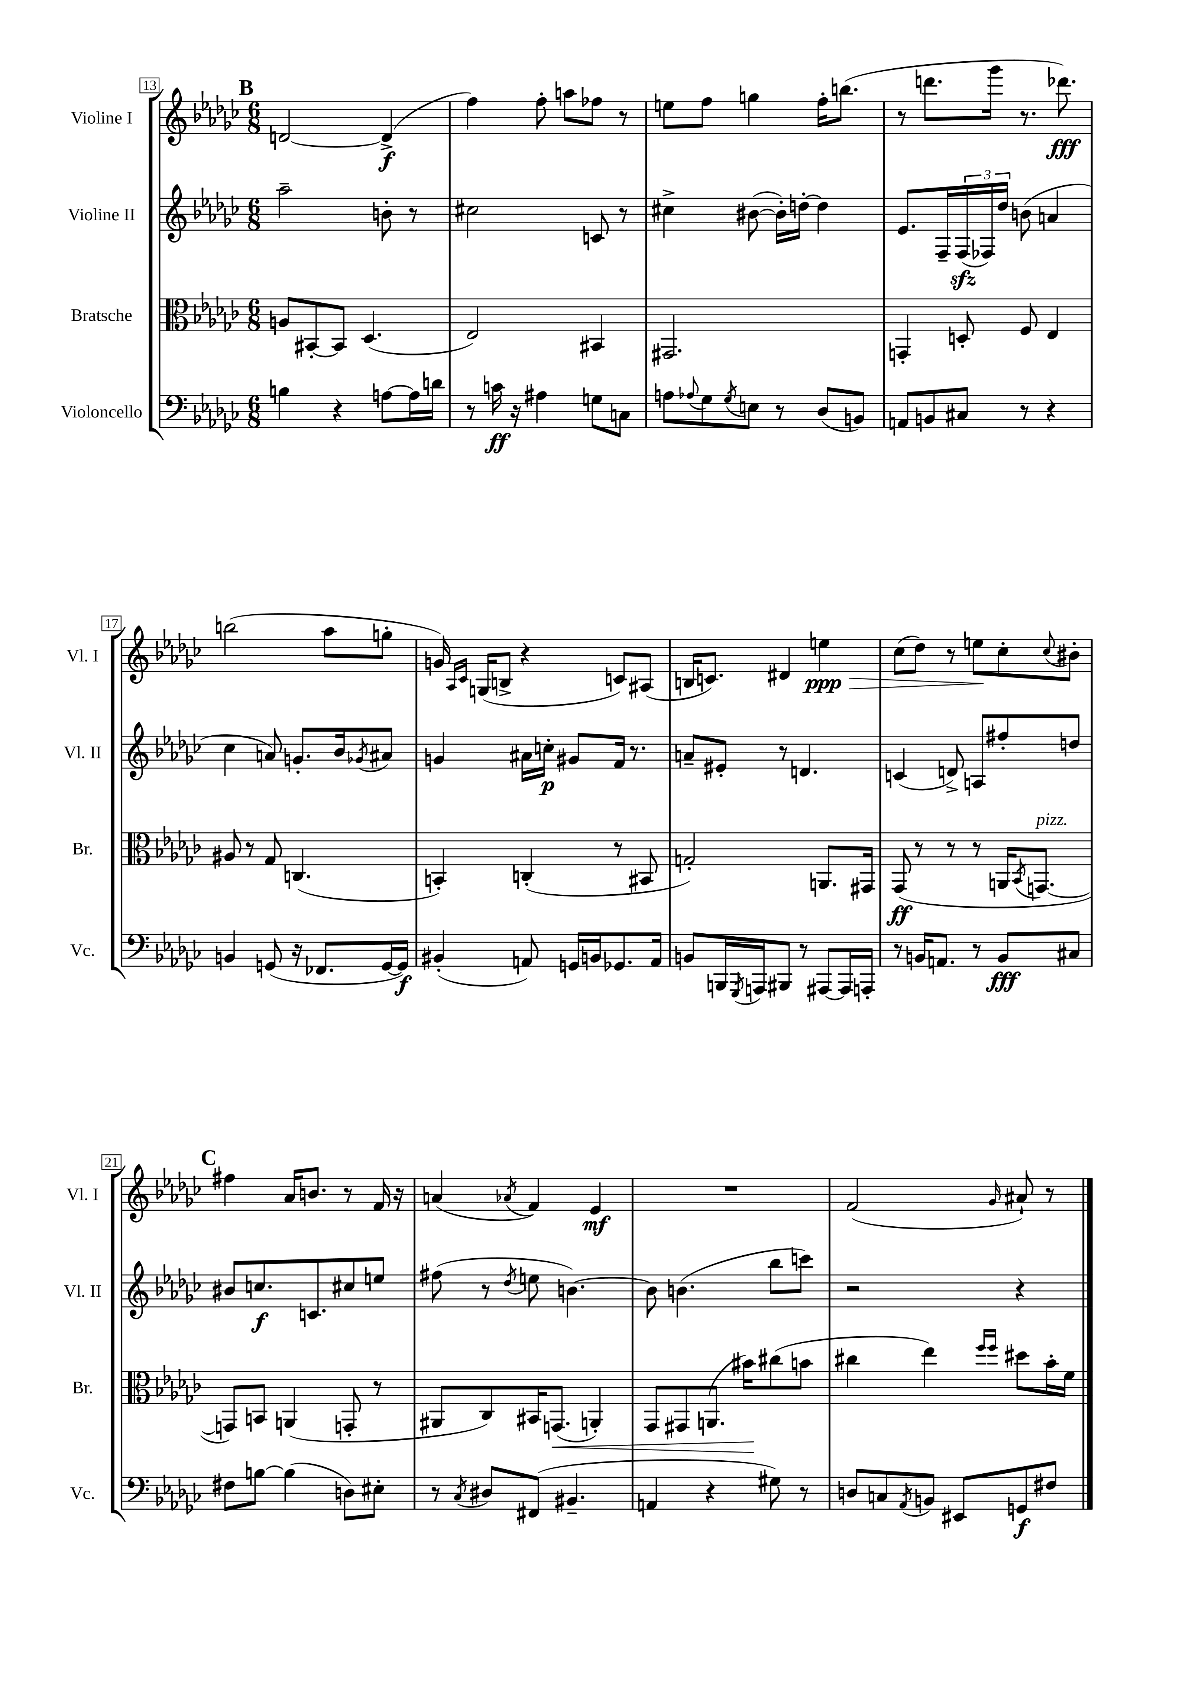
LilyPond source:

<<
\new StaffGroup <<
\new Staff = "s0" \with { instrumentName = "Violine I" shortInstrumentName = "Vl. I" } {
    \clef treble \key ges \major \numericTimeSignature \time 6/8
    \mark \markup { \bold "B" } d'2~ d'4->\f( |
    f''4) f''8-. a''8 fes''8 r8 |
    e''8 f''8 g''4 f''16-. b''8.( |
    r8 d'''8. ges'''16 r8. des'''8.\fff) |
    b''2( aes''8 g''8-. |
    g'16) \grace { aes16 ces'16 } g16( b8-> r4 c'8) ais8( |
    b16 c'8.) dis'4 e''4\ppp\> |
    ces''8( des''8) r8 e''8\! ces''8-. \appoggiatura { ces''8 } bis'8-. |
    \mark \markup { \bold "C" } fis''4 aes'16 b'8. r8 f'16 r16 |
    a'4( \acciaccatura { aes'8 } f'4) ees'4\mf |
    R2. |
    f'2( \grace { ges'16 } ais'8-!) r8 \bar "|." |
}
\new Staff = "s1" \with { instrumentName = "Violine II" shortInstrumentName = "Vl. II" } {
    \clef treble \key ges \major \numericTimeSignature \time 6/8
    \mark \markup { \bold "B" } aes''2-- b'8-. r8 |
    cis''2 c'8 r8 |
    cis''4-> bis'8~( bis'16-.) d''16~-. d''4 |
    ees'8. f16-- \tuplet 3/2 { f16\sfz( fes16) des''16 } b'8( a'4 |
    ces''4 a'8) g'8.-. bes'16 \acciaccatura { ges'8 } ais'8 |
    g'4 ais'16 c''16-.\p gis'8 f'16 r8. |
    a'8-- eis'8-. r8 d'4. |
    c'4( d'8->) a8 fis''8-. d''8 |
    \mark \markup { \bold "C" } bis'8 c''8.\f c'8. cis''8 e''8 |
    fis''8( r8 \acciaccatura { des''8 } e''8 b'4.~) |
    b'8 b'4.( bes''8 c'''8) |
    r2 r4 \bar "|." |
}
\new Staff = "s2" \with { instrumentName = "Bratsche" shortInstrumentName = "Br." } {
    \clef alto \key ges \major \numericTimeSignature \time 6/8
    \mark \markup { \bold "B" } a8 bis,8~-. bis,8 des4.( |
    ees2) bis,4 |
    gis,2. |
    g,4-. d8-. f8 ees4 |
    ais8 r8 ges8 c4.( |
    b,4-.) c4-.( r8 bis,8 |
    g2-.) a,8. gis,16 |
    ges,8\ff( r8 r8 r8 a,16 \acciaccatura { bes,8 } g,8.~^\markup { \italic "pizz." } |
    \mark \markup { \bold "C" } g,8) b,8 a,4( g,8-. r8 |
    ais,8 ces8) bis,16 g,8.\<( a,4-.) |
    ges,8 gis,8 a,8.( bis'16\!) cis''8( b'8 |
    cis''4 ees''4) \grace { f''16 f''16 } dis''8 bes'16-. f'16 \bar "|." |
}
\new Staff = "s3" \with { instrumentName = "Violoncello" shortInstrumentName = "Vc." } {
    \clef bass \key ges \major \numericTimeSignature \time 6/8
    \mark \markup { \bold "B" } b4 r4 a8~ a16 d'16 |
    r8 c'16\ff r16 ais4 g8 c8 |
    a8 \appoggiatura { aes8 } ges8 \acciaccatura { ges8 } e8 r8 des8( b,8) |
    a,8 b,8 cis8 r8 r4 |
    b,4 g,8( r16 fes,8. g,16~ g,16\f) |
    bis,4-.( a,8) g,16 b,16 ges,8. a,16 |
    b,8 b,,16 \acciaccatura { ges,,8 } a,,16 bis,,8 r8 ais,,8~ ais,,16 a,,16-. |
    r8 b,16 a,8. r8 b,8\fff cis8 |
    \mark \markup { \bold "C" } fis8 b8~ b4( d8) eis8-. |
    r8 \acciaccatura { ces8 } dis8 fis,8( bis,4.-- |
    a,4 r4 gis8) r8 |
    d8 c8 \acciaccatura { aes,8 } b,8 eis,8 g,8\f fis8 \bar "|." |
}
>>
>>
\layout { \context { \Score currentBarNumber = #13 \override BarNumber.stencil = #(make-stencil-boxer 0.1 0.3 ly:text-interface::print) } }
